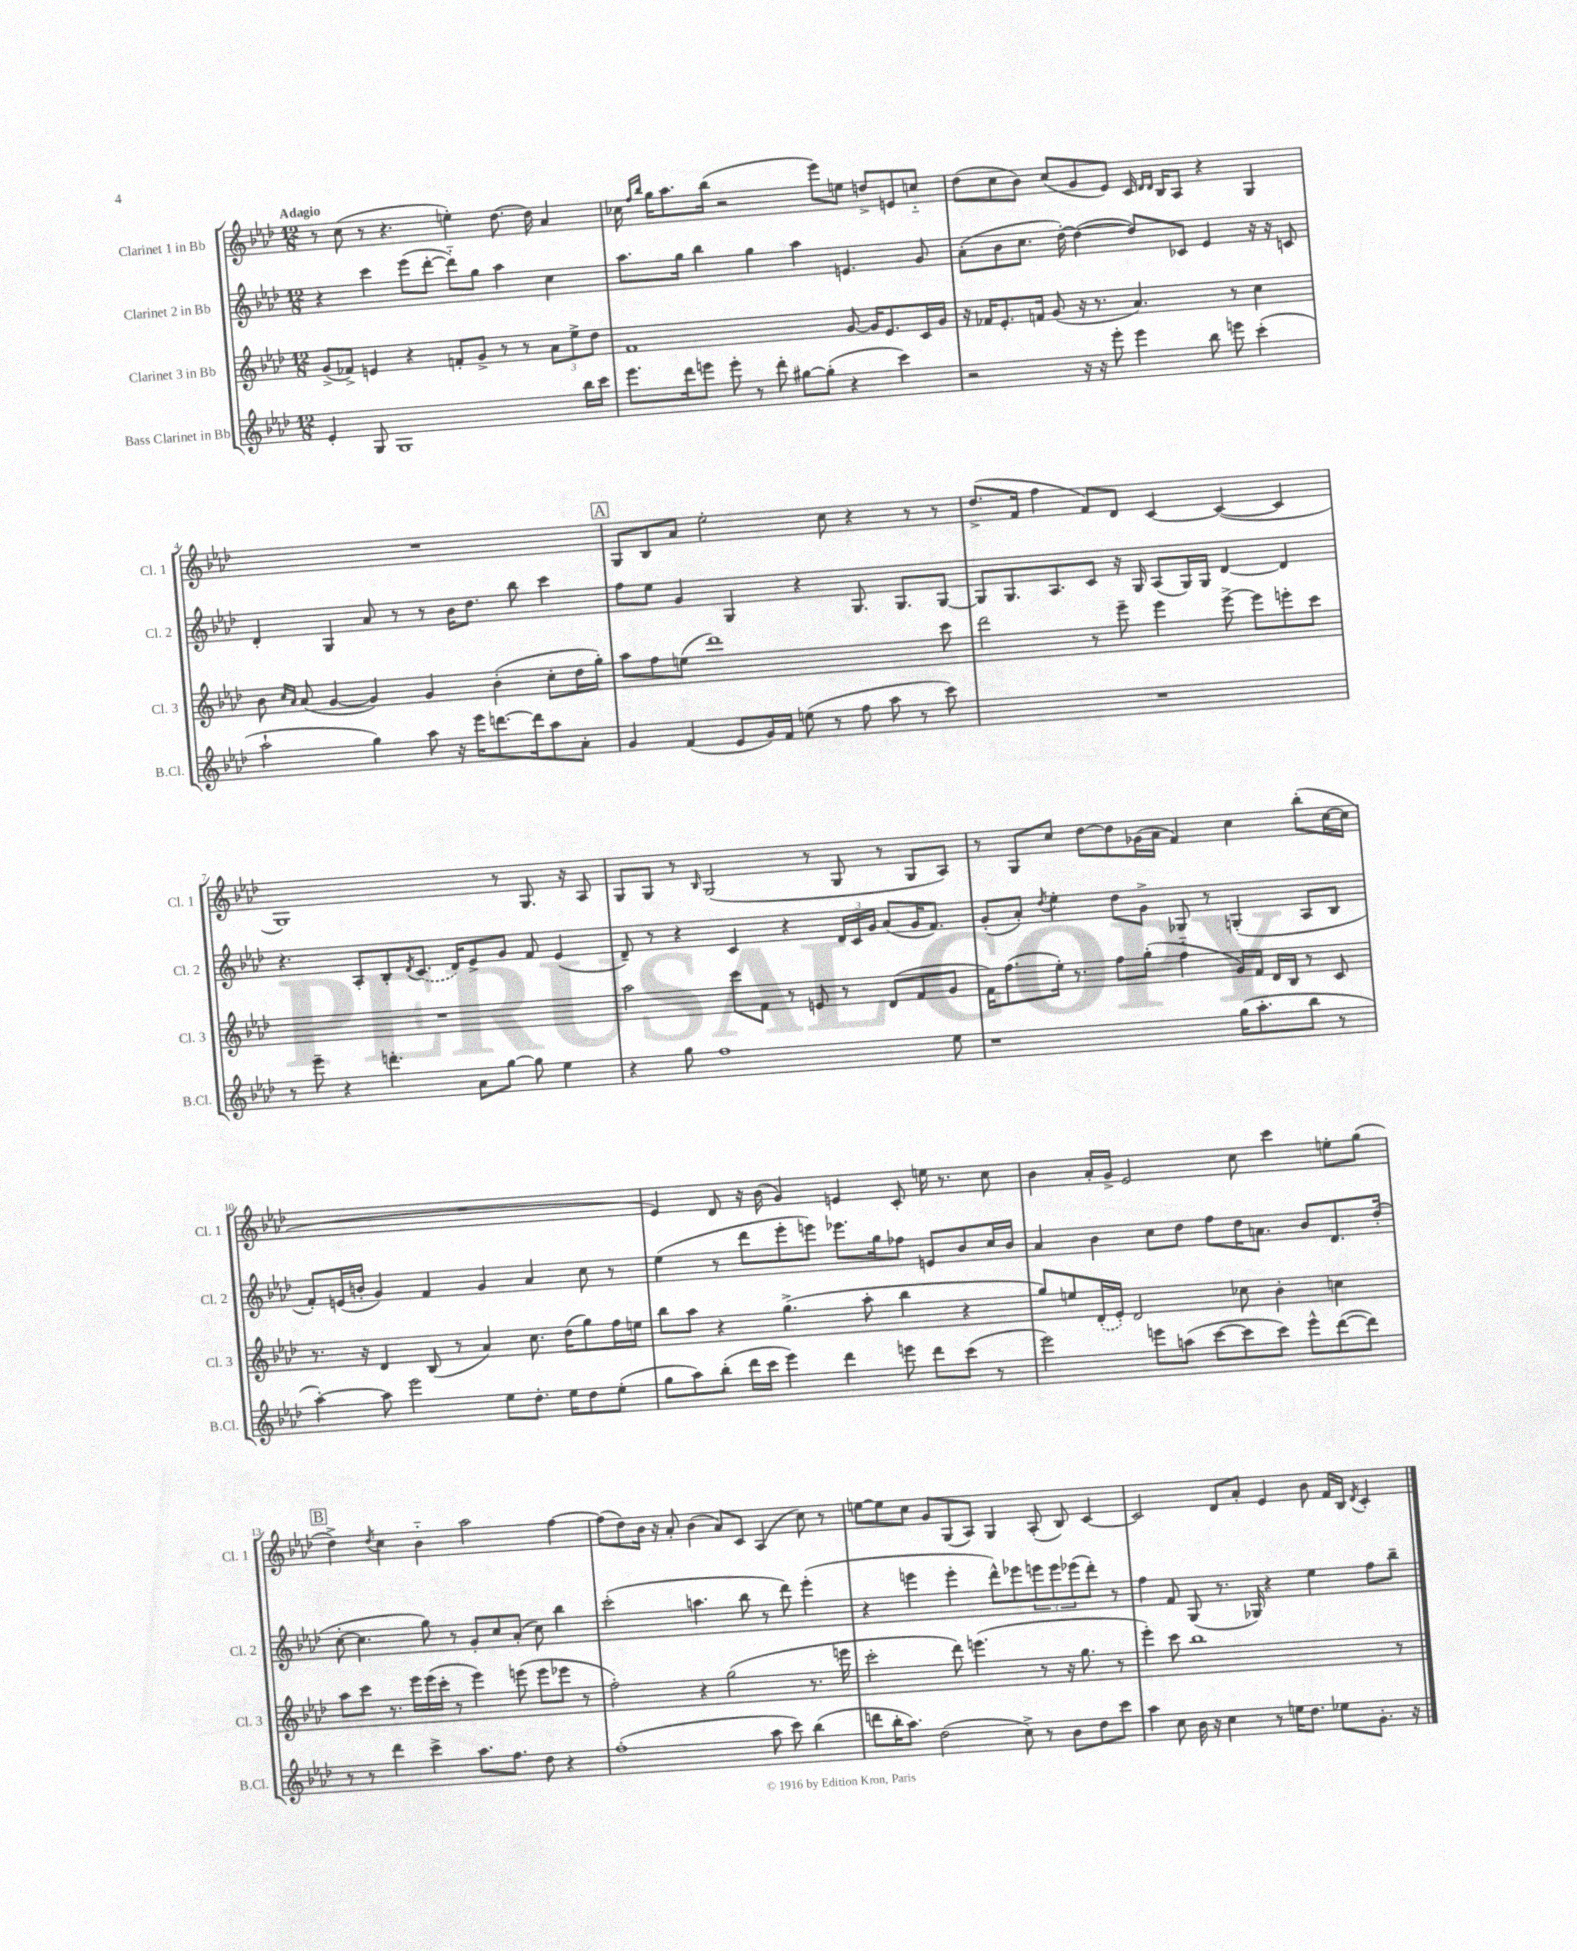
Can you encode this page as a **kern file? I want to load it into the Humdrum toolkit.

**kern	**kern	**kern	**kern
*staff4	*staff3	*staff2	*staff1
*clefG2	*clefG2	*clefG2	*clefG2
*k[b-e-a-d-]	*k[b-e-a-d-]	*k[b-e-a-d-]	*k[b-e-a-d-]
*M12/8	*M12/8	*M12/8	*M12/8
4e-'	(8g^	4r	8r
.	8f-^)	.	(8cc
8G	4e	4ccc	8r
1G	.	.	4.r
.	4r	(8eee-	.
.	.	[8ddd-'	.
.	8f'	8ddd-'~])	4ee')
.	8g^	8gg	.
.	8r	4aa-	[8.dd-
.	8r	.	.
.	.	.	16dd-]
.	12a-	4cc	4a-
.	12ee-^	.	.
16bb-	.	.	.
.	12dd-	.	.
16ccc	.	.	.
=	=	=	=
8.eee-	1f	8.aa-	16cc-
.	.	.	16qqff
.	.	.	16qqbb-
.	.	.	16gg
.	.	.	8.aa-
16ddd-	.	16gg	.
8eee	.	4bb-	.
.	.	.	(16bb-
8eee'	.	.	2r
8r	.	4gg	.
8ddd-'	.	.	.
[8gg#	.	4aa-	.
(8gg#']	.	.	8eee-)
4r	[8g	4.e	8ee
.	16g]	.	8dd^
.	8.e-	.	.
4ccc)	.	.	8e
.	16c	8g	8cc'~
.	16g	.	.
=	=	=	=
2r	16r	(8a-'	(8dd-
.	16f-	.	.
.	8.e-'	8b-	8cc
.	.	8.cc	8b-)
.	16f	.	.
.	(8g	.	(8cc
.	.	[16dd-')	.
16r	16r	(4dd-_	8g
16r	8.r	.	.
8eee-'	.	.	8e-)
4eee-	4.a-)	8dd-])	16c
.	.	.	16qqd-
.	.	.	16qqd-
.	.	.	16B-
.	.	8c-	8A-
8bb-	.	4e-	4r
8eee	8r	.	.
(4ccc'	4cc	16r	4G
.	.	16r	.
.	.	8c	.
=	=	=	=
2aa-`	8b-	4d-'	1.r
.	16qqcc	.	.
.	16qqa-	.	.
.	(8a-	.	.
.	[4g	4G	.
4gg)	4g])	8a-	.
.	.	8r	.
8aa-	4g	8r	.
16r	.	16b-	.
16eee-	.	8.dd-	.
[8.ddd	(4b-'	.	.
.	.	8bb-	.
16ddd]	.	.	.
8aa-	8cc'	4ccc	.
8a-'	16dd-	.	.
.	16gg')	.	.
=	=	=	=
4g	8aa-	8ff	8G
.	8ff	8ee-	8B-
(4f	(8ee	4g	8a-
.	1ddd-)	.	2ee-'
8e-	.	4G	.
16g)	.	.	.
16f	.	.	.
(8ee	.	4r	.
8r	.	.	8cc
8ff	.	8.G	4r
8aa-	.	.	.
.	.	8.G	.
8r	.	.	8r
8ccc)	8ccc	[8G	8r
=	=	=	=
1.r	2ddd-	8G]	(8.dd-^
.	.	8.G	.
.	.	.	16f
.	.	.	4ff
.	.	8.A-	.
.	8r	8c	8f)
.	8eee-~	16r	8d-
.	.	16G	.
.	4eee-	(8A-	[4c
.	.	16G)	.
.	.	16G	.
.	[8eee-^	[4d-	(4c_
.	8eee-]	.	.
.	8eee'	4d-]	4c]
.	8ccc	.	.
=	=	=	=
8r	1.r	4.r	1G)
8eee-~	.	.	.
4r	.	.	.
.	.	8A-'	.
4.ddd'	.	8B-'	.
.	.	8qd-	.
.	.	(8.c	.
.	.	16d-)	.
8a-	.	8e-^	.
[8gg	.	8g	8r
8gg]	.	8f	8.G
4ee-	.	(4e-	.
.	.	.	16r
.	.	.	8A-
=	=	=	=
4r	2aa-	8d-~)	8G
.	.	8r	8G
8gg	.	4r	8r
.	.	.	16qqB-
1ff	.	.	(2G
.	8ccc	4c	.
.	8f	.	.
.	8r	4r	.
.	8e	.	8r
.	8r	24d-	8G
.	.	24c	.
.	.	24g	.
.	(8d-	(8a-	8r
.	8f	16g	8G
.	.	8.f)	.
8ee-	8g	.	8A-)
=	=	=	=
1r	16f)	(8g'	8r
.	(8.ff	.	.
.	.	8a-')	8G
.	.	8qdd-	.
.	16ee-')	4ee-'	8cc
.	8.r	.	.
.	.	.	[8dd-
.	8ff	8dd-	8dd-]
.	(8gg'	8g^	(16g-
.	.	.	16a-
.	4ff'~	8G-	4f)
.	.	8r	.
(16gg	16g)	(4G'	4cc
8.aa-'	16f	.	.
.	16d-	.	.
.	16B-	.	.
8bb-	8r	8A-	(8bb-'
8r	8c	8B-	[16cc
.	.	.	16cc]
=	=	=	=
[4aa-')	8.r	8f')	1.r
.	.	(16e	.
.	16r	16b'	.
8aa-]	4d-	4g)	.
2eee-	.	.	.
.	(8B-	4f	.
.	8r	.	.
.	4a-)	4g	.
8ee-	.	.	.
8.dd-'	8.cc	4a-	.
16ee-	(16dd-	.	.
8dd-	8gg)	8cc	.
(8ee-'	16ff	8r	.
.	16ee	.	.
=	=	=	=
8gg	8bb-	(4ee-	4e-)
8aa-)	8aa-	.	.
(8bb-'	4r	8r	8d-
16ddd-	.	8ddd-	16r
16ccc	.	.	(16b-
4eee-)	(4.gg^	8eee-'	4g)
.	.	8eee)	.
4ddd-	.	8.eee-	4e
.	8aa-'	.	.
.	.	16gg	.
8eee	4bb-	8ff-	8c'
8ddd-	.	8e	16ee
.	.	.	8.r
(8ccc	4r	8b-	.
8r	.	16cc	8cc
.	.	16b-	.
=	=	=	=
2eee-)	8gg)	4a-	4b-
.	8ee	.	.
.	(16d-'	4b-	16a-'
.	16e-')	.	16g^
.	2d-	.	2e-
8eee	.	8cc	.
(8aa	.	8dd-	.
[8ccc	.	8ff	.
8ccc]	8cc-	16dd-	8cc
.	.	8.a	.
8ccc)	4b-'	.	4ccc
8eee^^	.	8b-	.
([8ddd-	4cc	8.d-	8ee'
8ddd-])	.	.	(8gg
.	.	(16dd-'	.
=	=	=	=
8r	8aa-	[8cc'	4dd-^)
8r	8ccc	4.cc]	.
.	.	.	8qdd-
4ddd-	8.r	.	4cc
.	16eee-	.	.
4ccc^	(16eee-	8gg)	4b-'~
.	16ccc'	.	.
.	8r	8r	.
8.aa-	4eee-)	8g'	2aa-
.	.	8cc	.
8.ff	.	.	.
.	(8eee	(8a-'	.
8dd-	8eee	8cc)	.
4r	8eee-	4bb-	[4ff
.	8r	.	.
=	=	=	=
(1ff'	2ff')	(2ccc'	(8ff]
.	.	.	8dd-)
.	.	.	16b-
.	.	.	16r
.	.	.	8a-'
.	4r	4.aa	(4b-
.	(2gg	.	8a-)
.	.	8bb-	8c
8aa-	.	8r	(4A-
8ccc)	.	8ddd-)	.
(4bb-	8.r	(4eee-'	8cc)
.	.	.	8r
.	16eee	.	.
=	=	=	=
8ddd	2ccc'	4r	[8ee
16bb-'	.	.	8ee]
8.aa-)	.	.	.
.	.	4eee	8cc
(2dd-	.	.	8g
.	8ddd-)	4eee'	(8G
.	(4.eee	.	8A-)
.	.	8ddd-^^)	4G
8cc^)	.	8eee-	.
8r	8r	12eee	(8A-'
.	.	12eee	.
8b-	16r	.	8B-)
.	.	(12eee-	.
.	8.gg	.	.
8dd-	.	8ddd-')	[4c
8ccc	8r	8r	.
=	=	=	=
4aa-	4eee-')	4ff	2c]
8cc	8ccc	8f	.
16b-	1bb-	(8G	.
16r	.	.	.
4cc	.	8.r	8d-
.	.	.	8a-'
.	.	16G-)	.
8r	.	4r	4e-
16ee	.	.	.
8.dd-	.	.	.
.	.	4ee-	8b-
8ee-	.	.	16f
.	.	.	16B-
.	.	.	8qd-
8.g'	.	8ff	4c'
.	8r	8bb-~	.
16r	.	.	.
==	==	==	==
*-	*-	*-	*-
